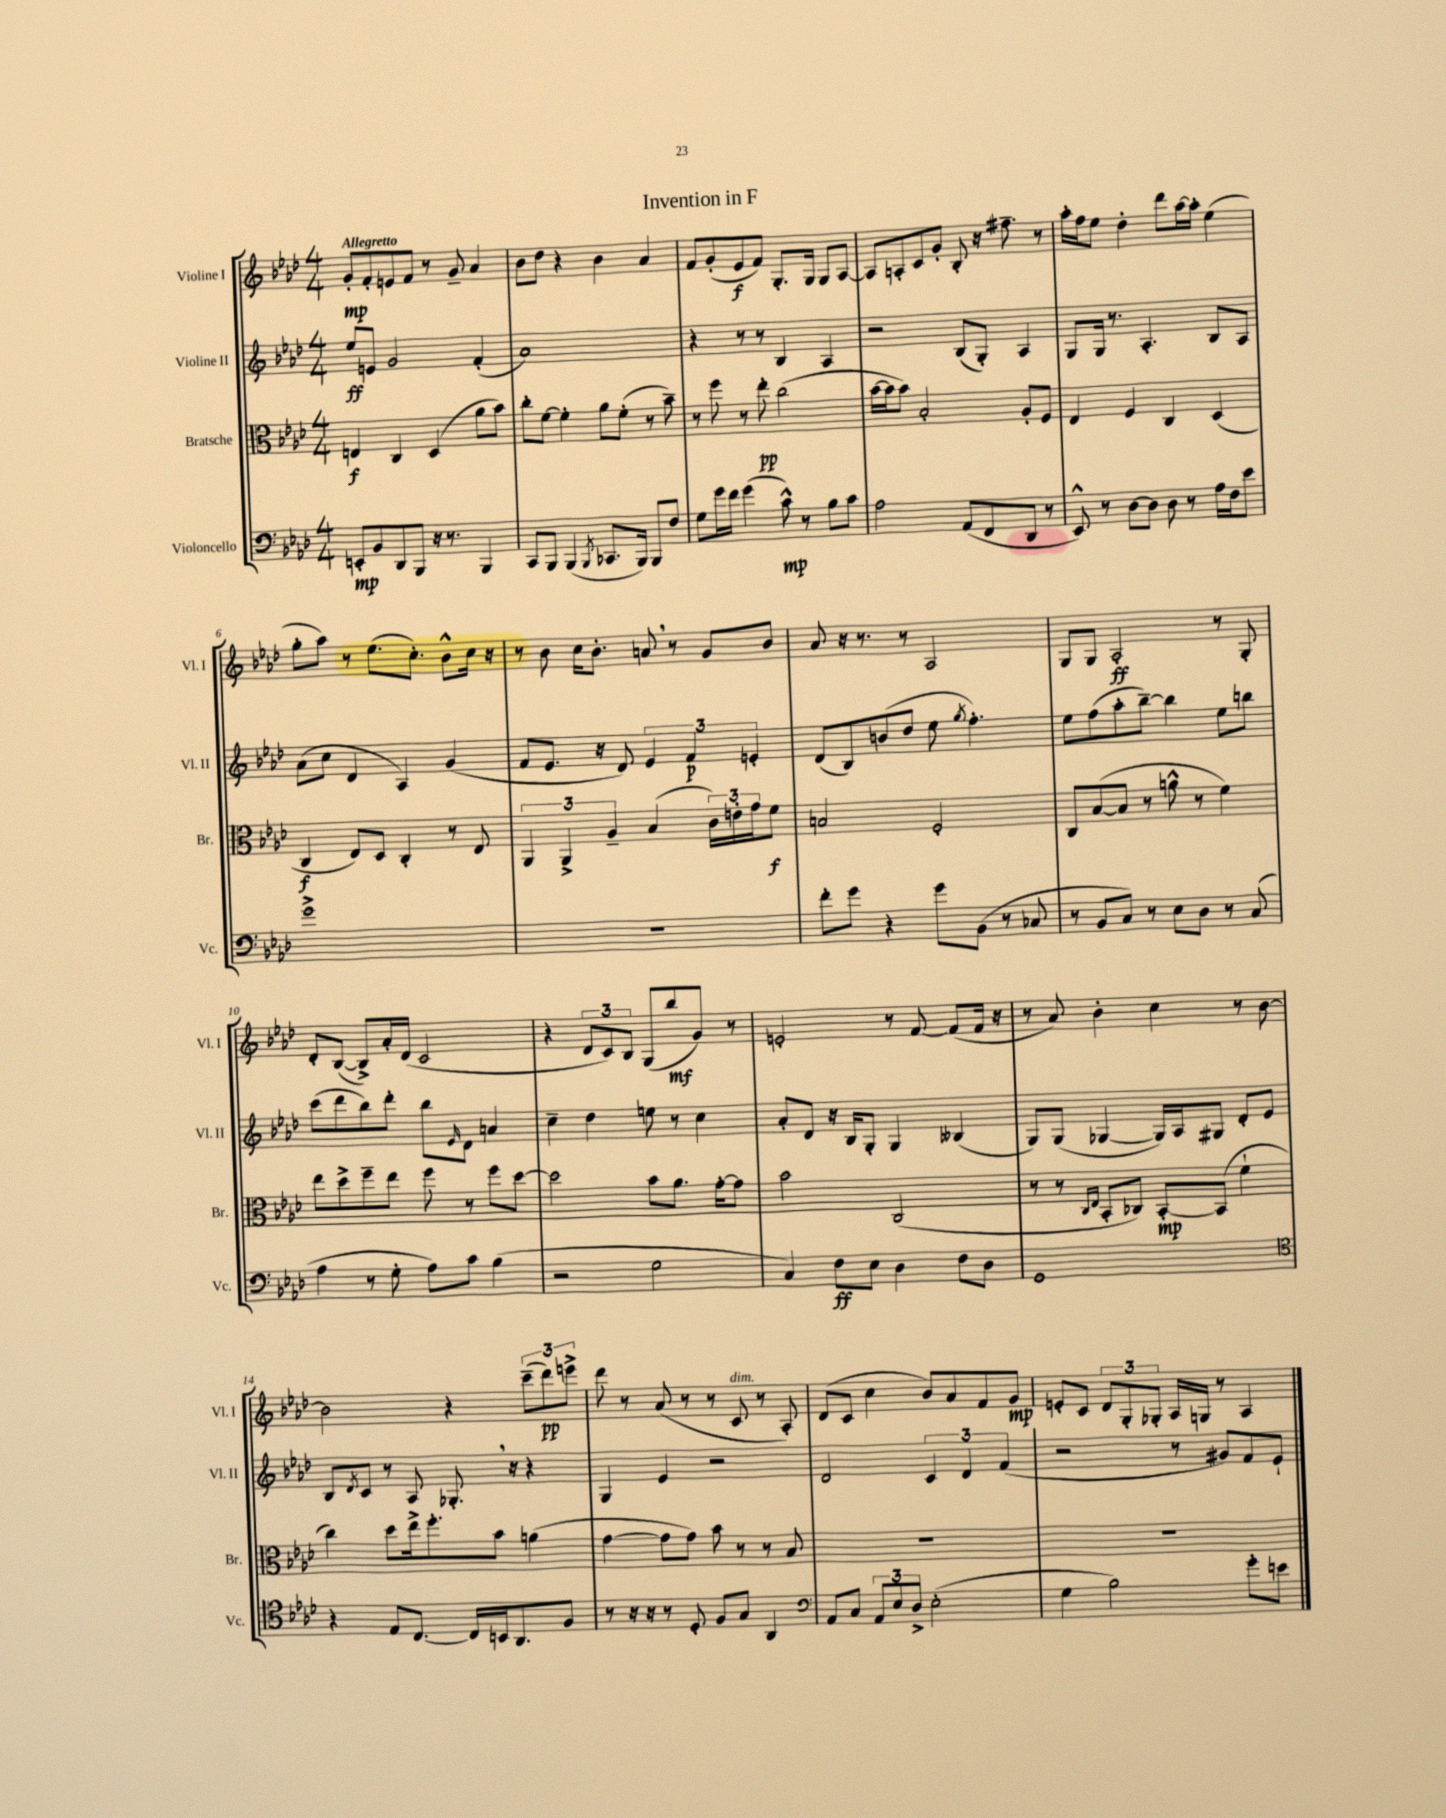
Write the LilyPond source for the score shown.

\header { title = "Invention in F" }
<<
\new StaffGroup <<
\new Staff = "s0" \with { instrumentName = "Violine I" shortInstrumentName = "Vl. I" } {
    \clef treble \key aes \major \numericTimeSignature \time 4/4 \tempo "Allegretto"
    g'8-.\mp f'8-. e'8 f'8 r8 g'8-- aes'4 |
    bes'8 des''8 r4 bes'4 aes'4 |
    f'8 g'8-.( ees'8\f f'8) g8.-. g16 g8 aes8~ |
    aes8 a8-. c'8 g'8-. bes8-. r16 fis''8.-- r8 |
    aes''16-. f''16 ees''8 des''4-. des'''8 aes''16~ aes''16-. ees''4( |
    g''8-. aes''8) r8 ees''8.( c''8.-.) bes'8-^ c''16 r16 |
    r8 bes'8 c''16 bes'8.-. a'8 \breathe r8 g'8 bes'8 |
    aes'8 r16 r8. r8 aes2 |
    g8 g8 aes2-.\ff r8 g8-. |
    des'8-. bes8~( bes8->) aes'16-. des'16( c'2 |
    r4 \tuplet 3/2 { des'8 c'8) bes8 } g8( bes''8\mf g'8) r8 |
    e'2-. r8 f'8~ f'8( f'16 r16 |
    r8 aes'8) bes'4-. c''4 r8 bes'8~ |
    bes'2 r4 \tuplet 3/2 { c'''8--( des'''8\pp) e'''8-> } |
    des'''8 r8 aes'8( r8 r8 c'8^\markup { \italic "dim." } r8 aes8-.) |
    des'8( c'8 c''4 bes'8) aes'8 f'8 g'8\mp |
    e'8-. c'8 \tuplet 3/2 { des'8 g8-. ges8-. } aes16 g16 r8 aes4 \bar "|." |
}
\new Staff = "s1" \with { instrumentName = "Violine II" shortInstrumentName = "Vl. II" } {
    \clef treble \key aes \major \numericTimeSignature \time 4/4
    ees''8\ff e'8 g'2 f'4-.( |
    aes'1) |
    r4 r8 r8 bes4 aes4 |
    r2 bes8( g8-.) aes4 |
    g8 g16 r8. aes4.-. bes8 aes8 |
    aes'8( c''8 des'4 aes4) g'4( |
    f'8 ees'8. r16 des'8) \tuplet 3/2 { ees'4 f'4\p e'4-. } |
    des'8( bes8) b'8( des''8 ees''8 \acciaccatura { g''8 } f''4.-.) |
    ees''8 f''8( aes''8-. bes''8~--) bes''4 ees''8 b''8 |
    c'''8( des'''8 bes''8) des'''8-. bes''8 \grace { ees'16 } des'8 a'4 |
    c''4-- des''4 e''8 r8 c''4 |
    aes'8-. des'8 r16 bes16 g8-. g4 beses4( |
    g8) g8( ges4~ ges16) aes16 gis8 des'8-. ees'8 |
    bes8 \acciaccatura { des'8 } c'8 r8 aes8 ges8.-. \breathe r16 r4 |
    g4 ees'4 r2 |
    des'2 \tuplet 3/2 { c'4 des'4 f'4( } |
    r2 r8 gis'8) f'8 ees'8-! \bar "|." |
}
\new Staff = "s2" \with { instrumentName = "Bratsche" shortInstrumentName = "Br." } {
    \clef alto \key aes \major \numericTimeSignature \time 4/4
    e4\f c4 des4( aes'8 bes'8) |
    c''8-. f'8~ f'4-. aes'8 f'8-.( r8 bes'8--) |
    r8 f''8 r8 ees''8-.\pp c''2( |
    bes'16~ bes'16 bes'8) bes2-. aes8-. f8 |
    ees4 f4 c4 des4( |
    c4\f ees8) des8 c4-. r8 ees8 |
    \tuplet 3/2 { aes,4 aes,4-> aes4-- } bes4( \tuplet 3/2 { c'16) e'16-. g'16 } f'8\f |
    b2 f2-. |
    c8 bes8~( bes8 r8 a'8-^ r8 f'4) |
    ees''8 des''8-> f''8-- ees''8 f''8 r8 f''8 des''8~ |
    des''2 bes'8 aes'8. g'16~-. g'8 |
    bes'2 c2( |
    r8 r8 \grace { c16 ees16 } bes,8-. ces8) bes,8~-.\mp bes,8( f'4-! |
    c''4) des''8 ees''16-> f''8.-. bes'8 a'4( |
    g'4~ g'8 g'8) bes'8 r8 r8 bes8 |
    R1 |
    R1 \bar "|." |
}
\new Staff = "s3" \with { instrumentName = "Violoncello" shortInstrumentName = "Vc." } {
    \clef bass \key aes \major \numericTimeSignature \time 4/4
    e,8-.\mp bes,8 des,8 bes,,8 r16 r8. bes,,4 |
    c,8 bes,,8 bes,,4( \acciaccatura { bes,,8 } ces,8. bes,,16) bes,,8 f8 |
    g8 g'16 f'16 g'4( c'8-^\mp) r8 bes8 c'8 |
    aes2 aes,8( f,8 des,8 r8 |
    ees,8-^) r8 des8~ des8 des8 r8 aes16 f16 ees'8 |
    g'1-> |
    R1 |
    f'8-. g'8 r4 g'8 bes,8( r8 ces8 |
    r8 bes,8 c8) r8 ees8 des8 r8 c8( |
    aes4 r8 g8-. aes8) c'8 bes4( |
    r2 g2 |
    c4) f8\ff ees8 des4 f8 des8 |
    g,1 |
    \clef tenor r4 ees8 c8.~ c16 b,16 aes,8. f8 |
    r8 r16 r16 r8 des8-. f8 g8 aes,4 |
    \clef bass aes,8 c8 \tuplet 3/2 { aes,8 ees8 des8-> } ees2-.( |
    g4 bes2) g'8-. e'8 \bar "|." |
}
>>
>>
